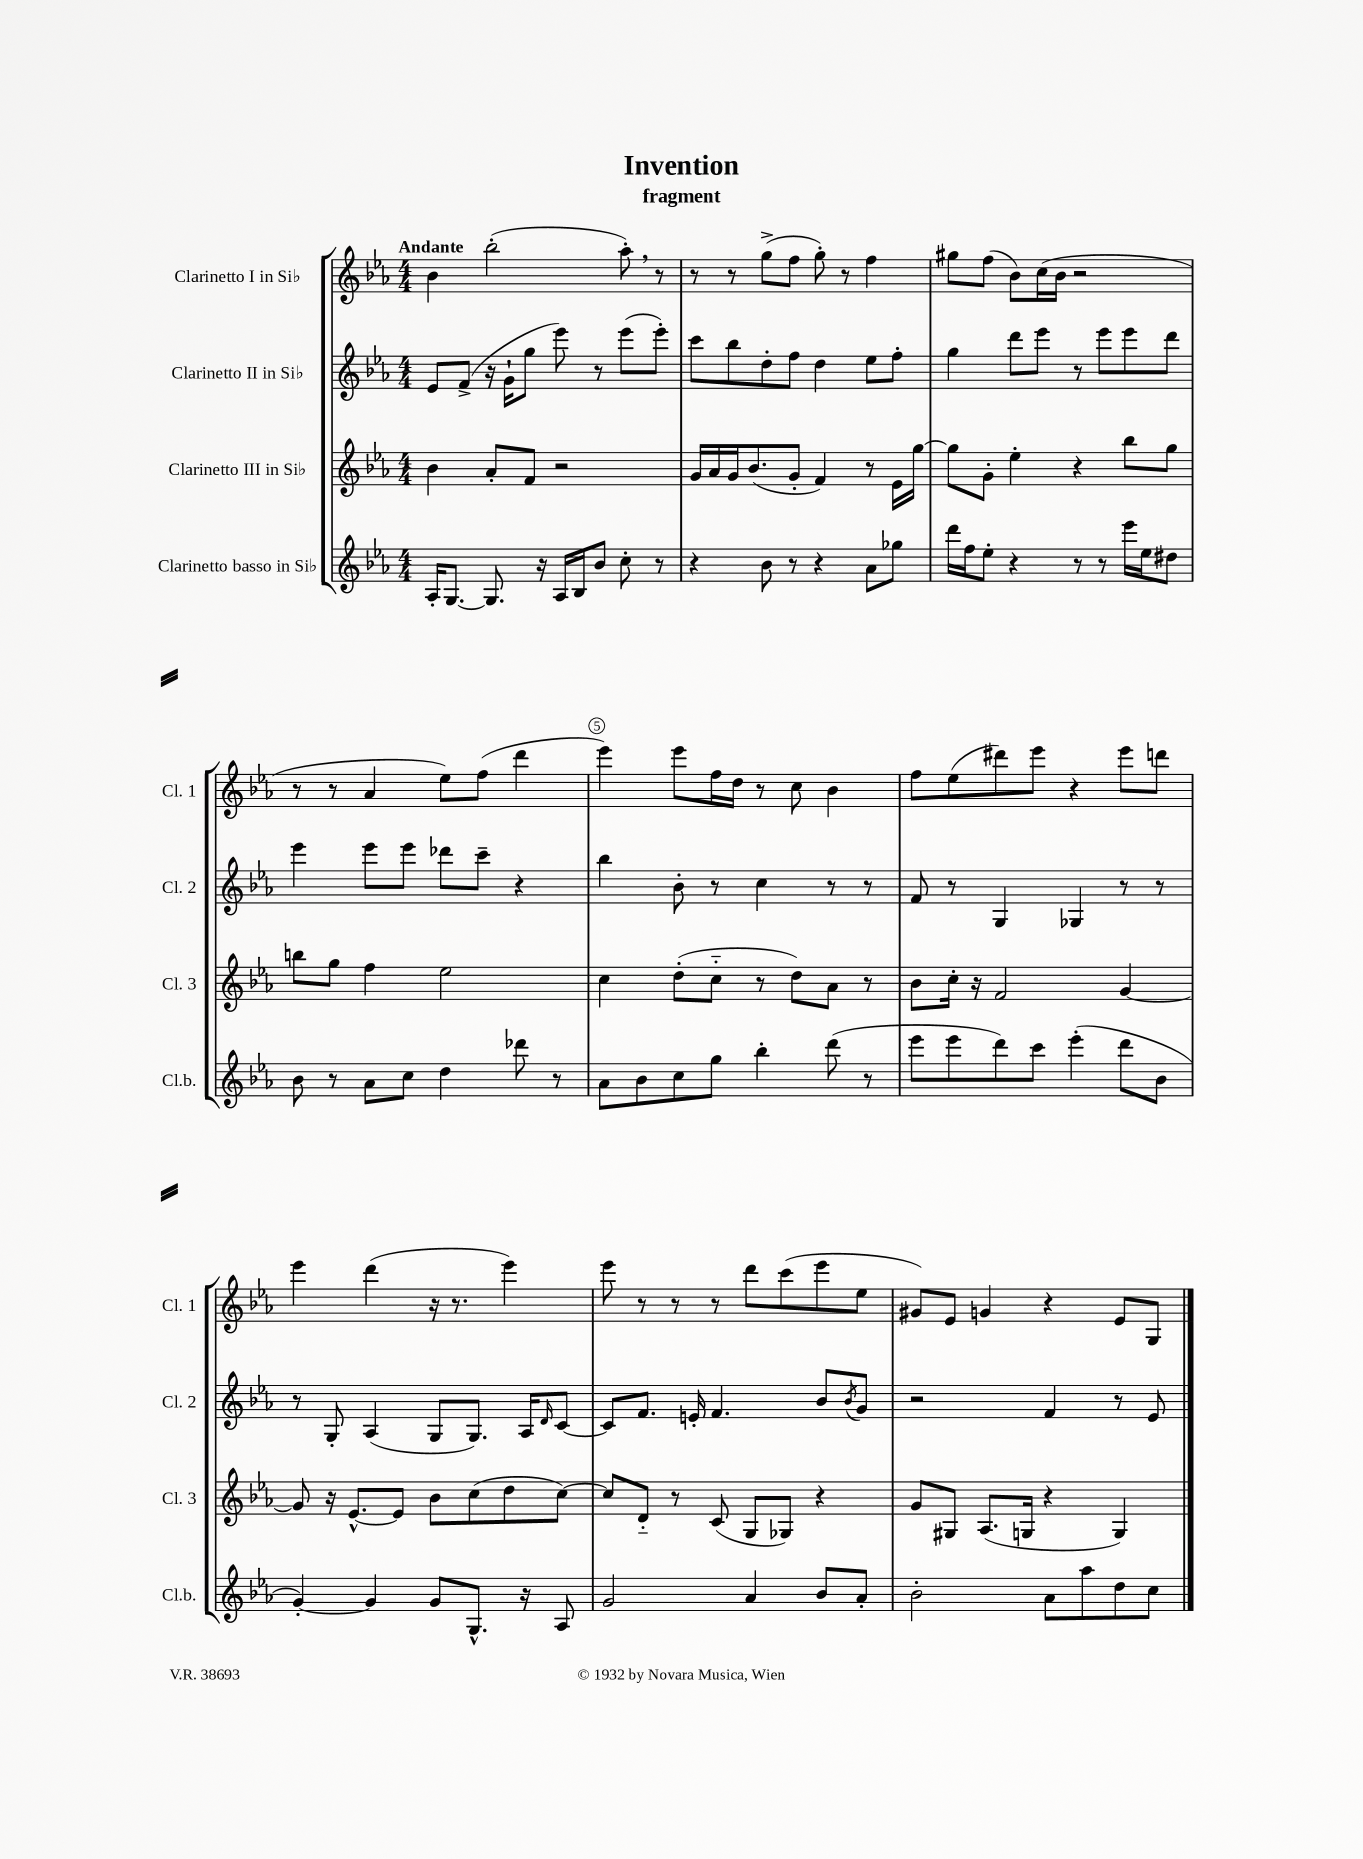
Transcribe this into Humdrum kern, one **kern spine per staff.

**kern	**kern	**kern	**kern
*staff4	*staff3	*staff2	*staff1
*clefG2	*clefG2	*clefG2	*clefG2
*k[b-e-a-]	*k[b-e-a-]	*k[b-e-a-]	*k[b-e-a-]
*M4/4	*M4/4	*M4/4	*M4/4
16A-'	4b-	8e-	4b-
[8.G	.	.	.
.	.	(8f^	.
8.G]	8a-'	16r	(2bb-'
.	.	16g`	.
.	8f	8gg	.
16r	.	.	.
16A-	2r	8eee-)	.
16B-	.	.	.
8b-	.	8r	.
8cc'	.	(8eee-	8aa-')
8r	.	8eee-')	8r
=	=	=	=
4r	16g	8ccc	8r
.	16a-	.	.
.	16g	8bb-	8r
.	(8.b-	.	.
8b-	.	8dd'	(8gg^
8r	8g'	8ff	8ff
4r	4f)	4dd	8gg')
.	.	.	8r
8a-	8r	8ee-	4ff
8gg-	16e-	8ff'	.
.	[16gg	.	.
=	=	=	=
16ddd	8gg]	4gg	8gg#
16ff	.	.	.
8ee-'	8g'	.	(8ff
4r	4ee-'	8ddd	8b-)
.	.	8eee-	(16cc
.	.	.	16b-
8r	4r	8r	2r
8r	.	8eee-	.
16eee-	8bb-	8eee-	.
16ee-	.	.	.
8dd#	8gg	8ddd	.
=	=	=	=
8b-	8bb	4eee-	8r
8r	8gg	.	8r
8a-	4ff	8eee-	4a-
8cc	.	8eee-	.
4dd	2ee-	8ddd-	8ee-)
.	.	8ccc~	(8ff
8ddd-	.	4r	4ddd
8r	.	.	.
=	=	=	=
8a-	4cc	4bb-	4eee-)
8b-	.	.	.
8cc	(8dd'	8b-'	8eee-
8gg	8cc'~	8r	16ff
.	.	.	16dd
4bb-'	8r	4cc	8r
.	8dd)	.	8cc
(8ddd	8a-	8r	4b-
8r	8r	8r	.
=	=	=	=
8eee-	8b-	8f	8ff
8eee-	16cc'	8r	(8ee-
.	16r	.	.
8ddd)	2f	4G	8ddd#)
8ccc	.	.	8eee-
(4eee-'	.	4G-	4r
8ddd	[4g	8r	8eee-
8b-	.	8r	8ddd
=	=	=	=
[4g')	8g]	8r	4eee-
.	16r	8G'	.
.	[8.e-^^	.	.
4g]	.	(4A-	(4ddd
.	8e-]	.	.
8g	8b-	8G	16r
.	.	.	8.r
8.G^^	(8cc	8.G)	.
.	8dd	.	4eee-)
16r	.	16A-	.
.	.	16qqd	.
8A-	[8cc)	[8c	.
=	=	=	=
2g	8cc]	8c]	8eee-
.	8d'~	8.f	8r
.	8r	.	8r
.	.	16e'	.
.	(8c	4.f	8r
4a-	8G	.	8ddd
.	8G-)	.	(8ccc
8b-	4r	8b-	8eee-
.	.	8qb-	.
8a-'	.	8g	8ee-
=	=	=	=
2b-'	8g	2r	8g#)
.	8G#	.	8e-
.	(8.A-	.	4g
.	16G	.	.
8a-	4r	4f	4r
8aa-	.	.	.
8dd	4G)	8r	8e-
8cc	.	8e-	8G
==	==	==	==
*-	*-	*-	*-
